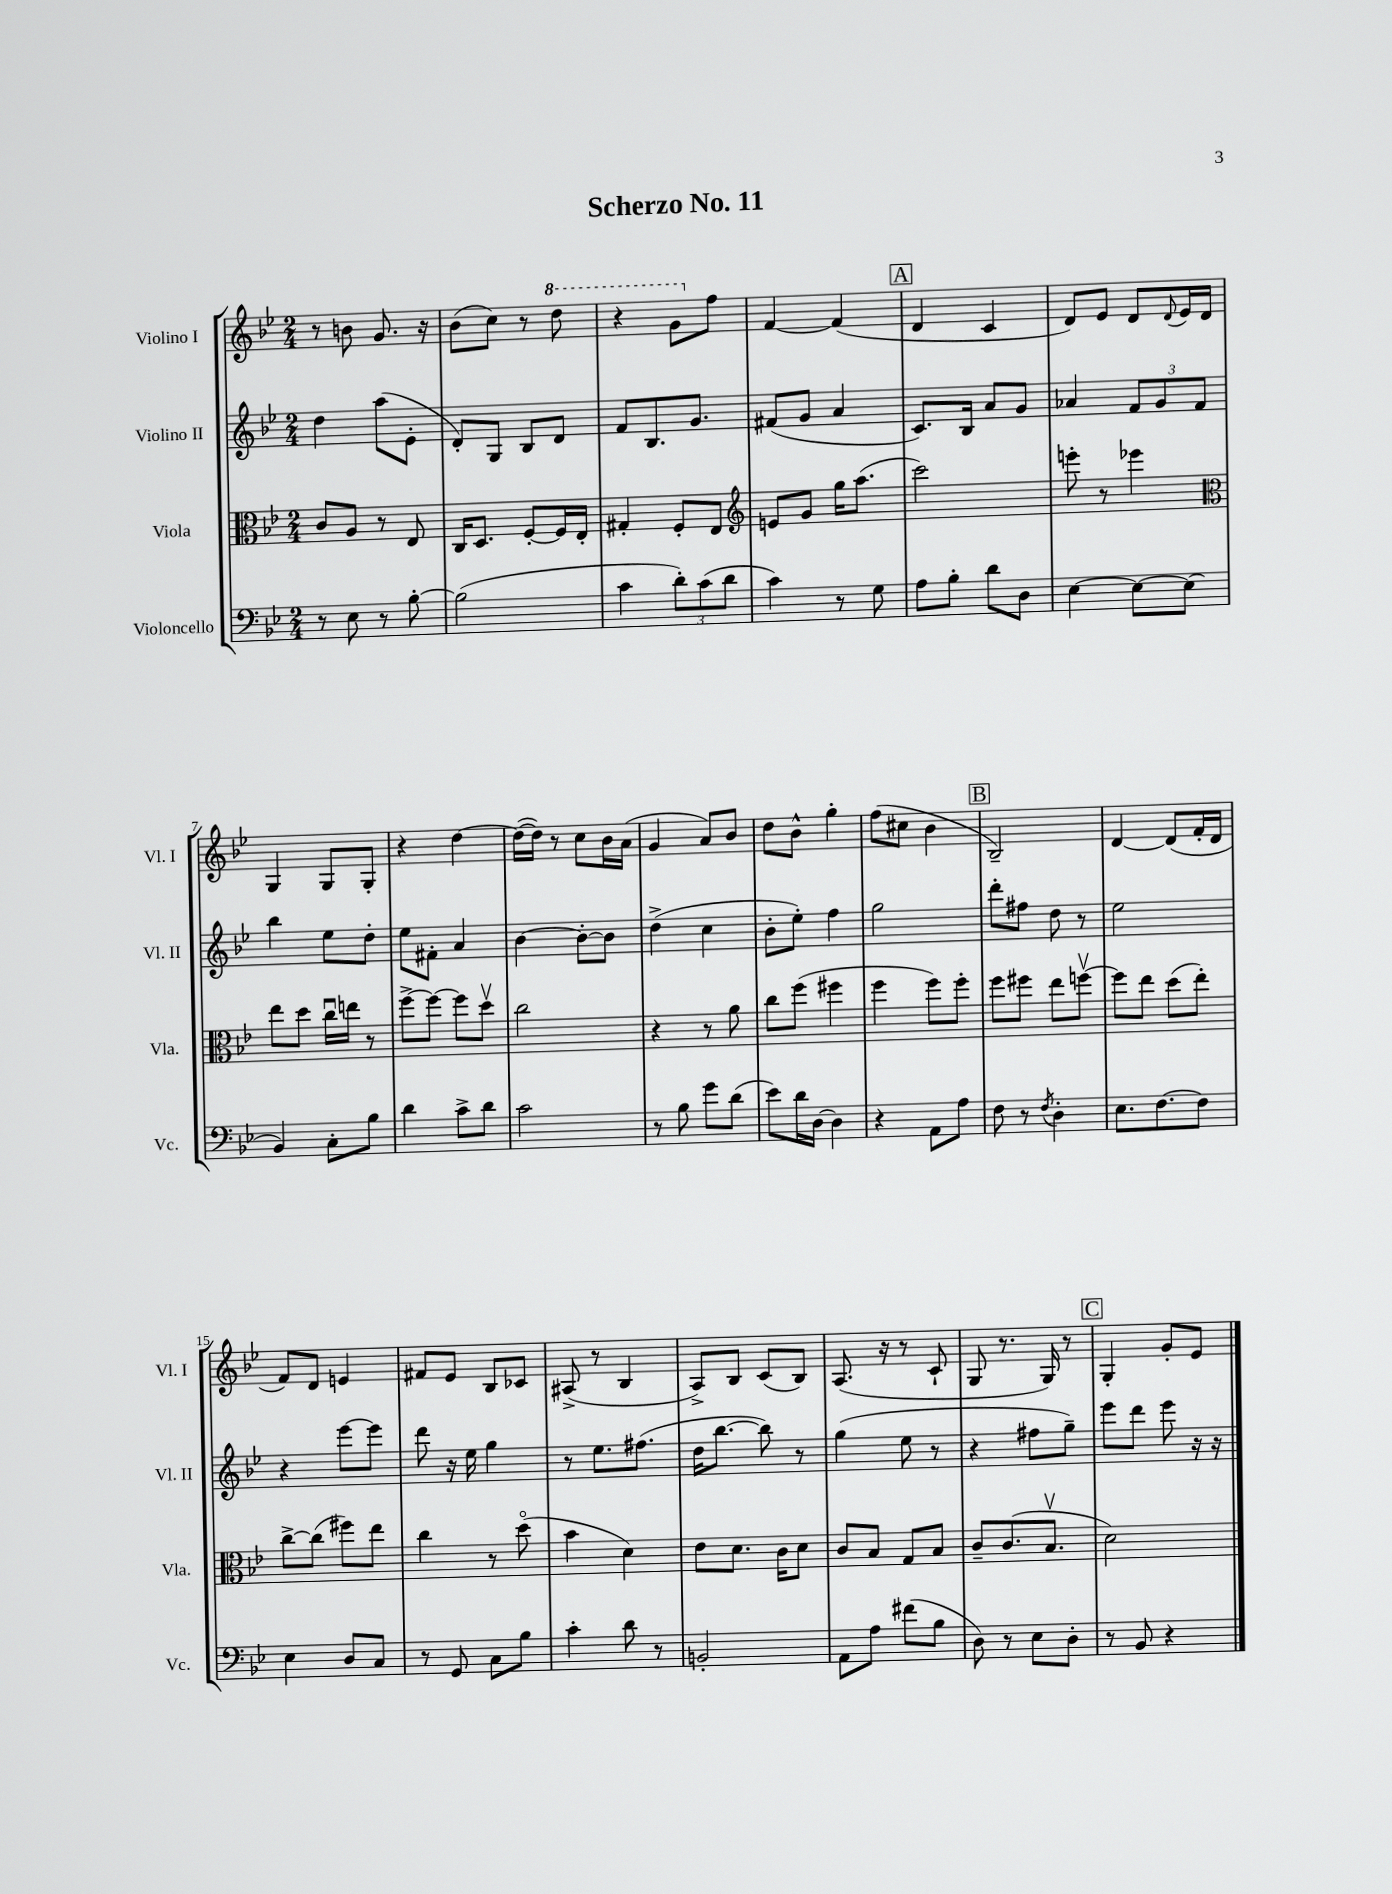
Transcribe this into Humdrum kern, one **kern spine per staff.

**kern	**kern	**kern	**kern
*staff4	*staff3	*staff2	*staff1
*clefF4	*clefC3	*clefG2	*clefG2
*k[b-e-]	*k[b-e-]	*k[b-e-]	*k[b-e-]
*M2/4	*M2/4	*M2/4	*M2/4
8r	8c	4dd	8r
8E-	8A	.	8b
8r	8r	(8aa	8.g
[8B-'	8E-	8e-'	.
.	.	.	16r
=	=	=	=
(2B-]	16C	8d')	(8b-
.	8.D	.	.
.	.	8G	8cc)
.	[8F'	8B-	8r
.	16F]	8d	8ddd
.	16E-'	.	.
=	=	=	=
4c	4G#'	8f	4r
.	.	8.B-	.
12d')	8F'	.	8gg
.	.	8.g	.
(12c	.	.	.
.	8E-	.	8ff
12d	.	.	.
=	=	=	=
*	*clefG2	*	*
4c)	8e	(8f#	[4f
.	8g	8g	.
8r	16gg	4a	(4f]
.	(8.aa	.	.
8G	.	.	.
=	=	=	=
8A	2ccc)	8.c)	4d
8B-'	.	.	.
.	.	16B-	.
8d	.	8a	4c
8D	.	8g	.
=	=	=	=
[4E-	8eee'	4a-	8d)
.	8r	.	8e-
8E-_	4eee-	12f	8d
.	.	12g	.
.	.	.	8qqd
(8E-]	.	.	16e-
.	.	12f	.
.	.	.	16d
=	=	=	=
*	*clefC3	*	*
4BB-)	8ee-	4bb-	4G
.	8dd	.	.
8C'	16ccu	8ee-	8G
.	16ee	.	.
8B-	8r	8dd'	8G'
=	=	=	=
4d	[8ff^	8ee-	4r
.	8ff_	8f#'	.
8c^	8ff]	4a	[4dd
8d	8ddv	.	.
=	=	=	=
2c	2cc	[4b-	(16dd_
.	.	.	16dd])
.	.	.	8r
.	.	8b-'_	8cc
.	.	8b-]	16b-
.	.	.	(16a
=	=	=	=
8r	4r	(4dd^	4g
8B-	.	.	.
8g	8r	4cc	8a)
(8d	8a	.	8b-
=	=	=	=
8e-)	8cc	8b-'	8dd
16d	(8ff	8ee-')	8b-^^
[16D	.	.	.
4D]	4ff#	4ff	4gg'
=	=	=	=
4r	4ff	2gg	(8ff
.	.	.	8cc#
8AA	8ff)	.	4b-
8A	8ff'	.	.
=	=	=	=
8F	8ff	8ddd'	2B-~)
8r	8ff#	8ff#	.
8qF	.	.	.
4D'	8ee-	8dd	.
.	[8ffv	8r	.
=	=	=	=
8.E-	8ff]	2ee-	[4d
.	8ee-	.	.
[8.F	.	.	.
.	(8dd	.	(8d]
8F]	8ee-')	.	16f'
.	.	.	16d
=	=	=	=
4E-	[8cc^	4r	8f)
.	(8cc]	.	8d
8D	8ff#)	[8eee-	4e
8C	8ee-	8eee-]	.
=	=	=	=
8r	4cc	8ddd	8f#
8GG	.	16r	8e-
.	.	16ee-	.
8C	8r	4gg	8B-
8B-	(8ddo	.	8c-
=	=	=	=
4c'	4b-	8r	(8A#^
.	.	8.ee-	8r
8d	4d)	.	4B-
.	.	(8.ff#	.
8r	.	.	.
=	=	=	=
2BB'	8e-	16dd	8A^)
.	.	[8.bb-	.
.	8.d	.	8B-
.	.	8bb-])	(8c
.	16c	.	.
.	8d	8r	8B-)
=	=	=	=
8AA	8c	(4gg	(8.A
8A	8B-	.	.
.	.	.	16r
(8f#	8G	8ee-	8r
8B-	8B-	8r	8c`
=	=	=	=
8D)	8c~	4r	8G
8r	(8.c	.	8.r
8E-	.	8ff#	.
.	8.B-v	.	16G)
8D'	.	8gg~)	8r
=	=	=	=
8r	2d)	8eee-	4G'
8BB-	.	8ddd	.
4r	.	8eee-	8g'
.	.	16r	8e-
.	.	16r	.
==	==	==	==
*-	*-	*-	*-
